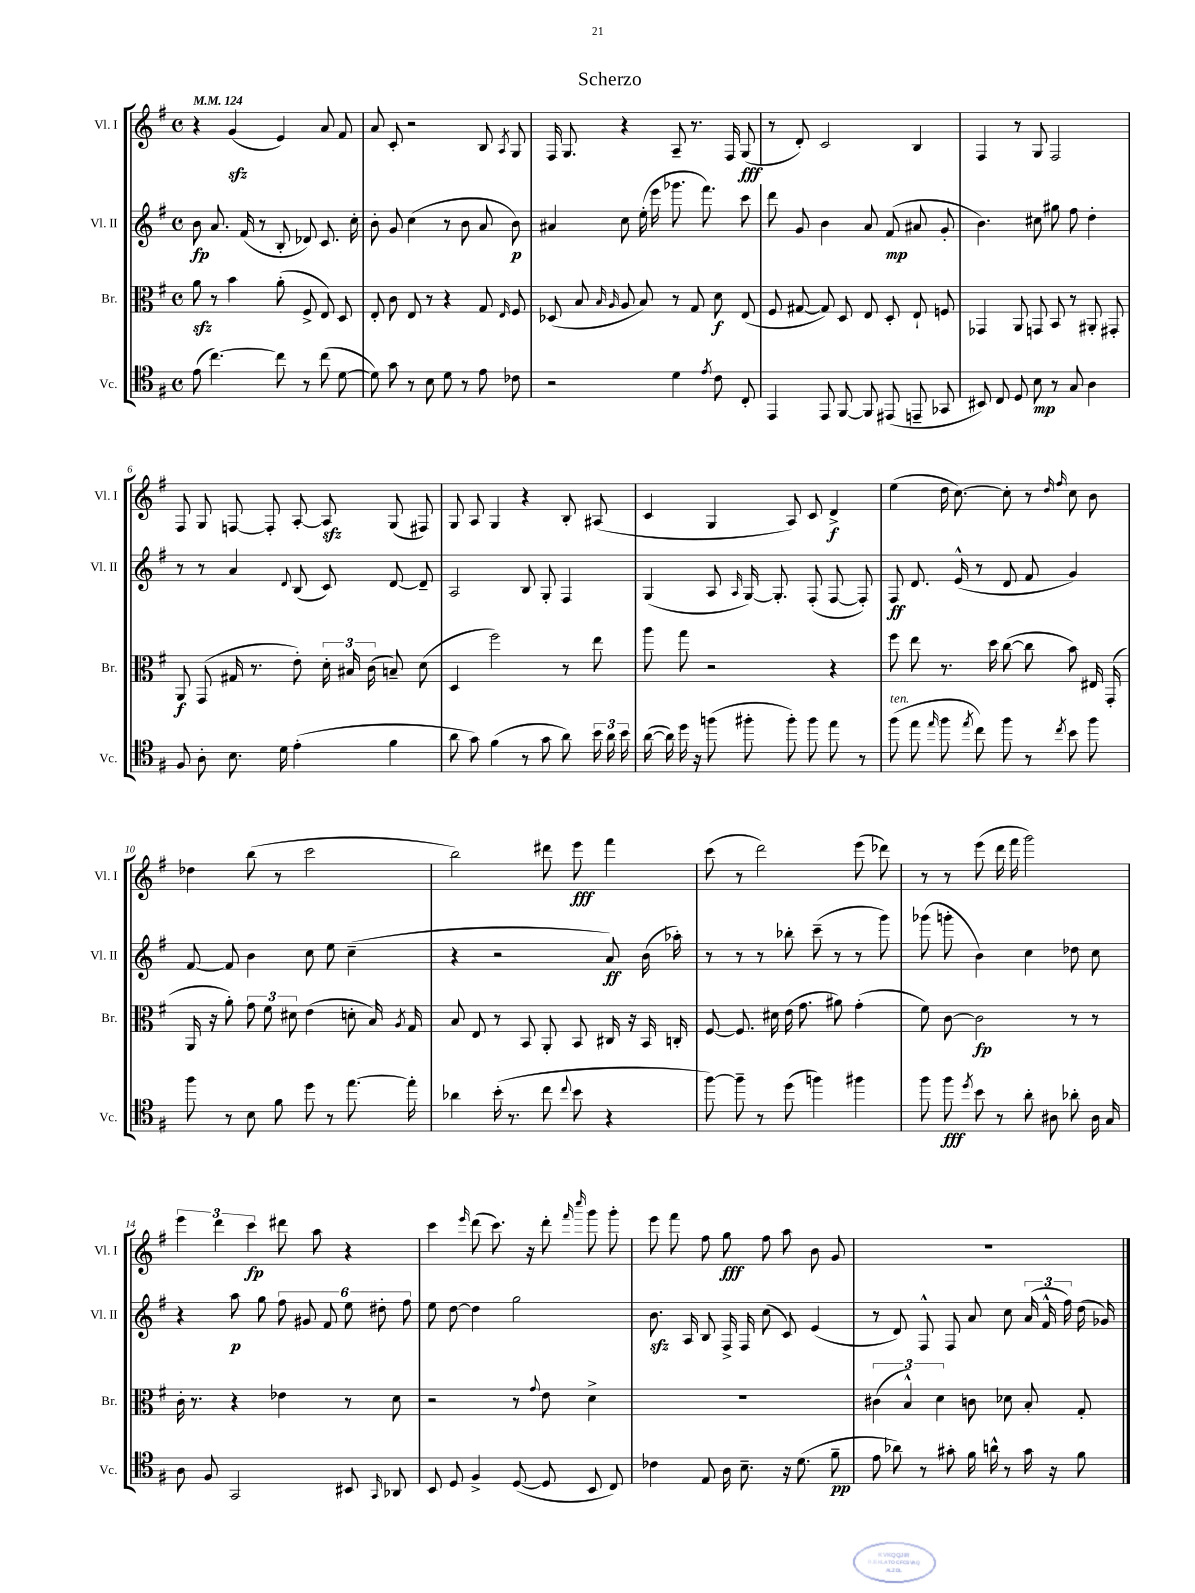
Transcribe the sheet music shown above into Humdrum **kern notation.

**kern	**kern	**kern	**kern
*staff4	*staff3	*staff2	*staff1
*clefC4	*clefC3	*clefG2	*clefG2
*k[f#]	*k[f#]	*k[f#]	*k[f#]
*M4/4	*M4/4	*M4/4	*M4/4
*met(c)	*met(c)	*met(c)	*met(c)
*MM124	*MM124	*MM124	*MM124
(8e\	8a\	8b\	4r
[4.cc\)	8r	8.a/	.
.	4b\	.	(4g/
.	.	(16f#/	.
.	.	8r	.
8cc\]	(8a'\	8B'/	4e/)
8r	8F#^/	8d-/)	.
(8cc\	8E/)	8.c/	8a/
[8d\	8D/	.	8f#/
.	.	16cc'\	.
=	=	=	=
8d\])	8E'/	8b'\	8a/
8g\	8c\	8g/	8c'/
8r	8E/	(4cc\	2r
8B\	8r	.	.
8d\	4r	8r	.
8r	.	8b\	.
8e\	8G/	8a/	8B/
.	16qqE/	.	8qA/
8c-\	8F#/	8b\)	8G/
=	=	=	=
2r	(8D-/	4a#/	16F#/
.	.	.	8.G/
.	8B/	.	.
.	16qqB/	.	.
.	16qqA/	.	.
.	8A/	8cc\	4r
.	8B/)	(16ee'\	.
.	.	16eee\	.
4d\	8r	8.ggg-\	8A~/
.	8G/	.	8.r
.	.	8.fff#\)	.
8qe/	.	.	.
8c\	8d\	.	.
.	.	.	16F#/
8C'/	(8E/	8ccc\	(8G/
=	=	=	=
4EE/	8F#/	8ddd\	8r
.	[8G#/	8g/	8d'/)
8EE/	8G#/])	4b\	2c/
[8FF#/	8D/	.	.
8FF#/]	8E/	8a/	.
(8EE#/	8D'/	(8f#/	.
8EE~/	8E`/	8a#/	4B/
8GG-/	8F/	8g'/	.
=	=	=	=
8BB#/)	4GG-/	4.b\)	4F#/
8C/	.	.	.
8D/	8AA/	.	8r
8B\	8GG/	8cc#\	8G/
8r	8BB/	8gg#\	2F#/
8G/	8r	8ff#\	.
4A\	8AA#'/	4dd'\	.
.	8GG#'/	.	.
=	=	=	=
8F#/	8AA/	8r	8F#/
8A'\	(8GG/	8r	8G/
8.B\	16G#/	4a/	[8F/
.	8.r	.	.
.	.	.	8F'/]
16d\	.	.	.
.	.	8qqd/	.
(4e'\	8e'\)	(8B/	[8A'/
.	24d'\	8c/)	8A/]
.	24B#/	.	.
.	(24c\	.	.
4f#\	8B~/)	[8d/	(8G/
.	(8d\	8d~/]	8F#/)
=	=	=	=
8a\	4D/	2A/	8G/
8g\)	.	.	8A/
(4f#\	2ff#\)	.	4G/
8r	.	8B/	4r
8g\	.	8G'/	.
8a\)	8r	4F#/	8B'/
24b\	8ee\	.	(8A#/
24a\	.	.	.
24b\	.	.	.
=	=	=	=
([16a\	8aa\	(4G/	4c/
16a\])	.	.	.
16dd\	8gg\	.	.
16r	.	.	.
(8ff\	2r	8A/	4G/
.	.	16qqA/	.
8ff#'\	.	[16G/)	.
.	.	8.G'/]	.
8ff#'\)	.	.	8A/)
8ff#\	.	(8F#'/	8c/
8ee\	4r	[8F#/	4d^/
8r	.	8F#'/])	.
=	=	=	=
(8ff#\	8ff#\	8F#/	(4ee\
8ee\	8ee\	8.d/	.
16qqee/	.	.	.
8ff#\	8.r	.	16dd\
.	.	(16e^^/	[8.cc\)
8qee/	.	.	.
8cc\)	.	8r	.
.	16dd\	.	.
8ff#\	([8cc\	8d/	8cc'\]
8r	8cc\]	8f#/	8r
.	.	.	16qqdd/
8qcc/	.	.	16qqff#/
8b\	8b\)	4g/)	8cc\
8ff#\	16E#/	.	8b\
.	(16GG'/	.	.
=	=	=	=
8ff#\	16AA/	[8f#/	4dd-\
.	16r	.	.
8r	8a'\)	8f#/]	.
8B\	12g\	4b\	(8bb\
.	12f#\	.	.
8f#\	.	.	8r
.	12d#\	.	.
8dd\	(4e\	8cc\	2ccc\
8r	.	8ee\	.
[8.ee\	8d'\	(4cc~\	.
.	16B/)	.	.
.	8qA/	.	.
16ee'\]	16G/	.	.
=	=	=	=
4a-\	8B/	4r	2bb\)
.	8E/	.	.
(16b'\	8r	2r	.
8.r	.	.	.
.	8BB/	.	.
8cc\	8AA'/	.	8ddd#\
8qqcc/	.	.	.
8b\	8BB/	.	8eee\
4r	16C#/	8a/)	4fff#\
.	16r	.	.
.	16BB/	(16b\	.
.	16C'/	16aa-'\)	.
=	=	=	=
[8ff#\)	[8F#/	8r	(8ccc\
8ff#~\]	8.F#/]	8r	8r
8r	.	8r	2ddd\)
.	16d#\	.	.
(8dd\	(16e\	8bb-'\	.
.	8.g\	.	.
4ff\)	.	(8ccc~\	.
.	8a#\)	8r	.
4ff#\	(4g'\	8r	(8eee\
.	.	8ggg\)	8ddd-\)
=	=	=	=
8ff#\	8f#\)	(8ggg-\	8r
8ff#\	[8c\	8ggg'\	8r
8qdd/	.	.	.
8b\	2c\]	4b\)	(8eee\
8r	.	.	16ddd\
.	.	.	16fff#\
8a'\	.	4cc\	2ggg\)
8A#\	.	.	.
8a-'\	8r	8dd-\	.
16A#\	8r	8cc\	.
16G/	.	.	.
=	=	=	=
8A\	16c'\	4r	6eee\
.	8.r	.	.
8F#/	.	.	.
.	.	.	6ddd\
2GG/	4r	8aa\	.
.	.	.	6ccc\
.	.	8gg\	.
.	4e-\	12ff#\	8ddd#\
.	.	12g#/	.
.	.	.	8aa\
.	.	12f#/	.
8BB#/	8r	12ee\	4r
.	.	12dd#'\	.
16qqGG/	.	.	.
8AA-/	8d\	.	.
.	.	12ff#\	.
=	=	=	=
8BB/	2r	8ee\	4ccc\
8D/	.	[8dd\	.
.	.	.	16qqeee/
4F#^/	.	4dd\]	(8ddd\
.	.	.	8.ccc\)
([8D/	8r	2gg\	.
.	.	.	16r
.	8qqg/	.	.
8D/]	8e\	.	8ddd'\
.	.	.	16qqfff#/
.	.	.	16qqcccc/
8BB/	4d^\	.	8ggg\
8C/)	.	.	8ggg'\
=	=	=	=
4c-\	1r	8.b\	8eee\
.	.	.	8fff#\
.	.	16A/	.
8E/	.	8B/	8ff#\
16A\	.	16F#^/	8gg\
8.B~\	.	16F#/	.
.	.	(8cc\	8ff#\
16r	.	8c/)	8aa\
(8.d\	.	.	.
.	.	(4e/	8b\
8f#~\	.	.	8g/
=	=	=	=
8e\	(6c#\	8r	1r
8a-\)	.	8d/)	.
.	6B^^/)	.	.
8r	.	8F#^^/	.
.	6d\	.	.
8g#'\	.	8F#/	.
16f#\	8c\	8a/	.
16a^^\	.	.	.
8r	8d-\	8cc\	.
16g#\	8B'/	(24a/	.
.	.	24f#^^/	.
16r	.	.	.
.	.	24ff#\)	.
8f#\	8G'/	(16dd\	.
.	.	16g-/)	.
==	==	==	==
*-	*-	*-	*-
